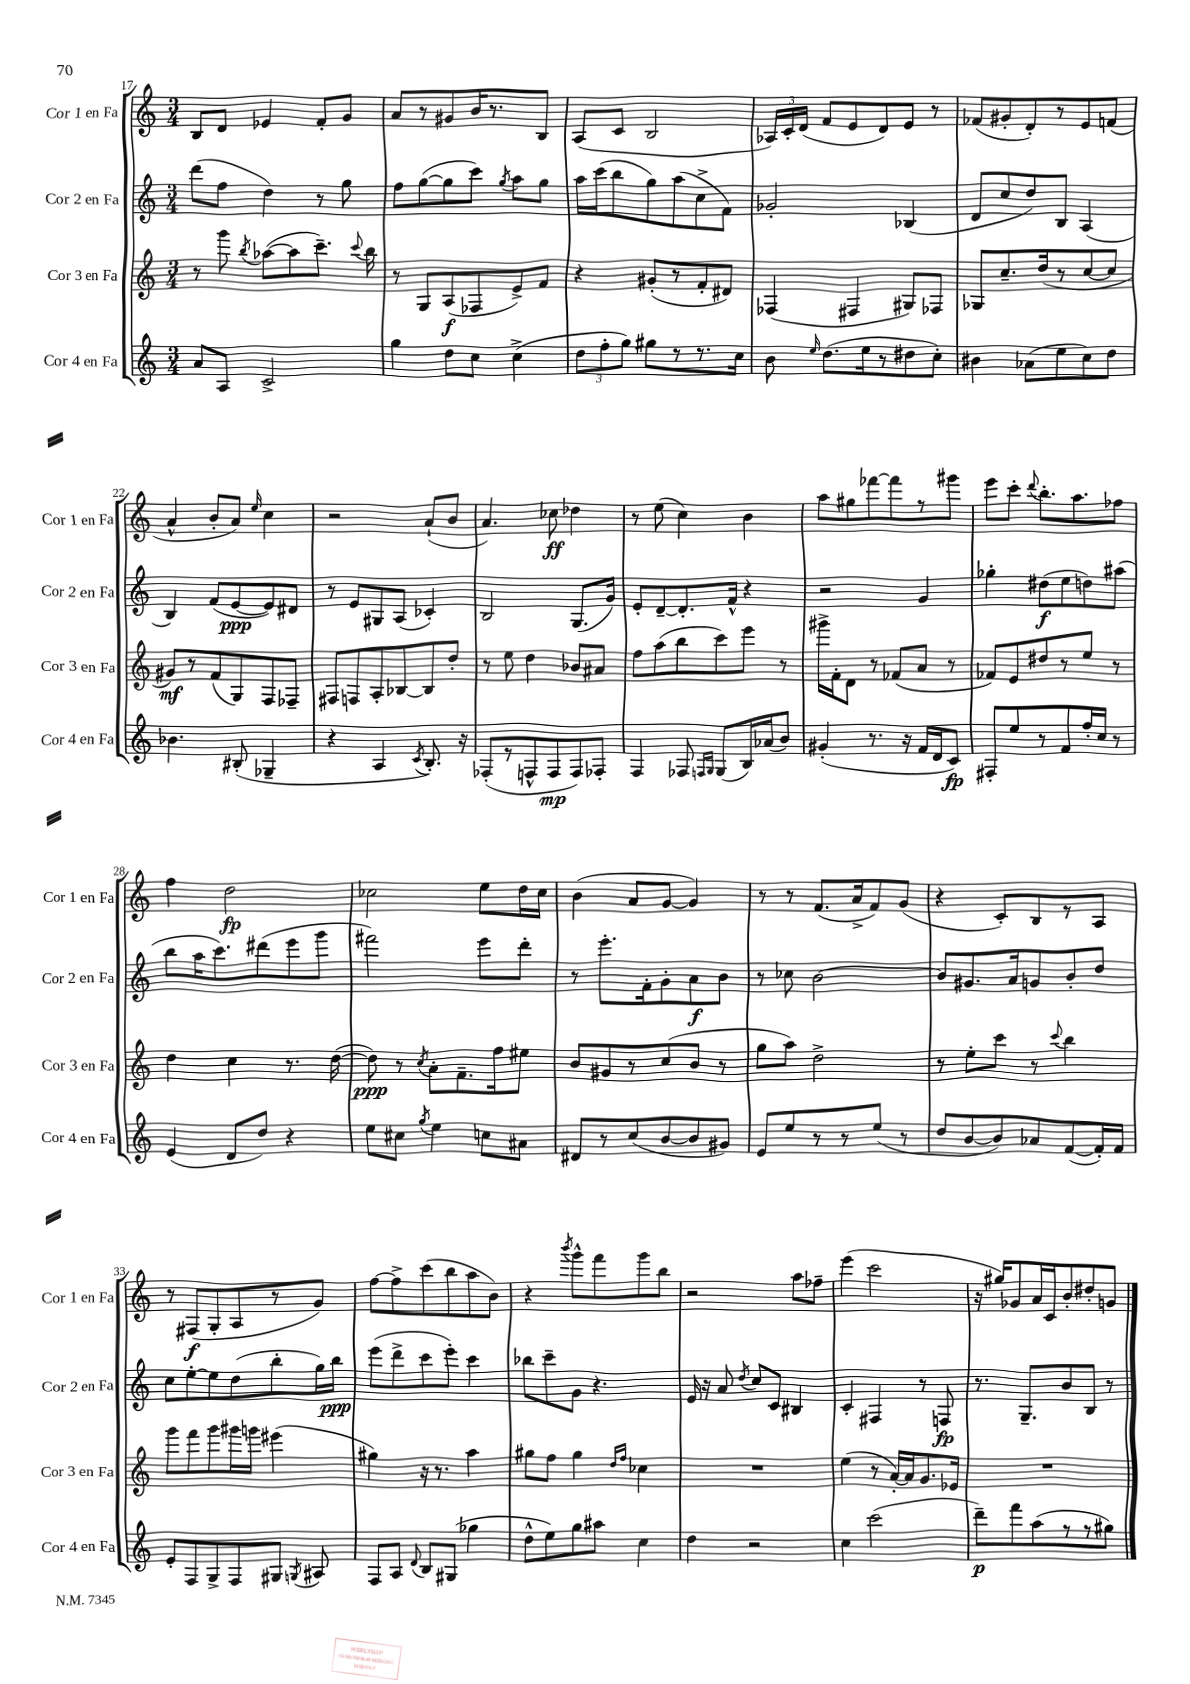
<<
\new StaffGroup <<
\new Staff = "s0" \with { instrumentName = "Cor 1 en Fa" shortInstrumentName = "Cor 1 en Fa" } {
    \clef treble \key c \major \numericTimeSignature \time 3/4
    \autoBeamOff b8[ d'8] ees'4 f'8[-. g'8] |
    a'8[ r8 gis'8 b'16 r8. b8] |
    a8[( c'8] b2 |
    \tuplet 3/2 { aes16[) c'16-. d'16]( } f'8[ e'8 d'8) e'8] r8 |
    fes'8[( gis'8-. d'8-.) r8 e'8 f'8]( |
    a'4-^ b'8[-. a'8]) \grace { e''16 } c''4 |
    r2 a'8[-!( b'8] |
    a'4.) ces''8\ff des''4 |
    r8 e''8( c''4) b'4 |
    a''8[ gis''8 fes'''8~ fes'''8 r8 gis'''8] |
    e'''8[ c'''8]-. \appoggiatura { d'''8 } b''8.[-. a''8. fes''8] |
    f''4 d''2\fp |
    ces''2 e''8[ d''16 ces''16] |
    b'4( a'8[ g'8]~ g'4) |
    r8 r8 f'8.[( a'16-> f'8) g'8]( |
    r4 c'8[-.) b8 r8 a8] |
    r8 fis8[\f( g8-. a8 r8 g'8]) |
    f''8[~ f''8-> c'''8( b''8 a''8 b'8]) |
    r4 \acciaccatura { b'''8 } g'''8[-^ f'''8 g'''8 b''8] |
    r2 a''8[ fes''8]-- |
    e'''4( c'''2 |
    r16 gis''16[) ges'8 a'16 c'16 b'8-. dis''8-. g'8] \bar "|." |
}
\new Staff = "s1" \with { instrumentName = "Cor 2 en Fa" shortInstrumentName = "Cor 2 en Fa" } {
    \clef treble \key c \major \numericTimeSignature \time 3/4
    \autoBeamOff d'''8[( f''8] d''4) r8 g''8 |
    f''8[ g''8~( g''8 c'''8]) \acciaccatura { g''8 } a''8[ g''8] |
    a''16[ c'''16( b''8 g''8) a''8( c''8-> f'8]) |
    ges'2-. bes4( |
    d'8[ c''8 d''8) b8] a4( |
    b4) f'8[( e'8~\ppp e'8) dis'8] |
    r8 e'8[ gis8 a8]( ces'4-.) |
    b2 g8.[( g'16]) |
    e'8[-. d'8~-- d'8.-. f'16]-^ r4 |
    r2 g'4 |
    ges''4-. dis''8[\f( e''8 d''8) ais''8]( |
    b''8[ a''16 c'''8.) dis'''8( e'''8 g'''8] |
    fis'''2) e'''8[ d'''8]-. |
    r8 e'''8.[-. f'16-. g'8-. a'8\f b'8] |
    r8 ces''8 b'2~ |
    b'8[ gis'8. a'16 g'8 b'8-. d''8] |
    c''8[ e''8~-. e''8 d''8( b''8-. g''16) b''16]\ppp |
    e'''8[( d'''8-> c'''8 e'''8]-.) c'''4 |
    bes''8[ c'''8-- g'8] r4. |
    e'16 r16 a'8 \acciaccatura { d''8 } c''8[ c'8] bis4 |
    c'4-. fis4 r8 f8\fp |
    r8. g8.[-- b'8 b8] r8 \bar "|." |
}
\new Staff = "s2" \with { instrumentName = "Cor 3 en Fa" shortInstrumentName = "Cor 3 en Fa" } {
    \clef treble \key c \major \numericTimeSignature \time 3/4
    \autoBeamOff r8 g'''8 \acciaccatura { b''8 } aes''8[~( aes''8 c'''8.]--) \appoggiatura { c'''8 } b''16 |
    r8 g8[ a8\f( fes8 e'8->) f'8] |
    r4 gis'8[-.( r8 f'8-. dis'8]) |
    fes4( fis4 gis8[) fes8] |
    ges8[ c''8.-- d''16( r8 c''8~ c''8] |
    gis'8[\mf) r8 f'8( g8) f8 fes8]-- |
    fis8[ f8 a8-. bes8~ bes8 d''8]-. |
    r8 e''8 d''4 bes'8[ ais'8] |
    f''8[ a''8( b''8 c'''8) e'''8] r8 |
    gis'''16[-> f'16-. d'8] r8 fes'8[( a'8] r8 |
    fes'8[) e'8 dis''8 r8 e''8] r8 |
    d''4 c''4 r8. d''16~( |
    d''8\ppp) r8 \acciaccatura { c''8 } a'8[-. f'8.-- f''16 eis''8] |
    b'8[ gis'8 r8 c''8( b'8] r8 |
    g''8[ a''8]) d''2-> |
    r8 e''8[-. c'''8] r8 \appoggiatura { c'''8 } b''4 |
    g'''8[ f'''8 g'''8 gis'''16 g'''16] eis'''4( |
    gis''4) r16 r8. a''4 |
    gis''8[ f''8] gis''4 \grace { d''16[ f''16] } ces''4 |
    R2. |
    e''4( r8 a'16[~-.) a'16 g'8. ees'16] |
    R2. \bar "|." |
}
\new Staff = "s3" \with { instrumentName = "Cor 4 en Fa" shortInstrumentName = "Cor 4 en Fa" } {
    \clef treble \key c \major \numericTimeSignature \time 3/4
    \autoBeamOff a'8[ a8] c'2-> |
    g''4 d''8[ c''8] c''4->( |
    \tuplet 3/2 { d''8[ f''8-. g''8]) } gis''8[ r8 r8. c''16] |
    b'8 \grace { e''16 } d''8.[( e''16 r8 dis''8 c''8]-.) |
    bis'4 aes'8[( e''8 c''8) d''8] |
    bes'4. bis8-.( ges4-- |
    r4 a4 \acciaccatura { c'8 } b8.-.) r16 |
    fes8[-.( r8 f8-^ f8\mp f8) fes8]-. |
    f4 fes8 \grace { f16[ g16] } g8[( b16) aes'16( b'8]) |
    gis'4-.( r8. r16 f'16[ d'16 c'8]\fp) |
    fis8[-. e''8 r8 f'8 f''16-. c''16] r8 |
    e'4( d'8[ d''8]) r4 |
    e''8[ cis''8] \acciaccatura { g''8 } e''4 c''8[ ais'8] |
    dis'8[ r8 c''8( b'8~ b'8 gis'8]) |
    e'8[ e''8 r8 r8 e''8]( r8 |
    d''8[ b'8~ b'8) aes'8 f'8~( f'16-.) f'16] |
    e'8[-. f8 g8-> f8 gis8] \acciaccatura { g8 } ais8 |
    f8[ a8] \appoggiatura { d'8 } b8[ gis8]( ges''4 |
    d''8[-^ e''8) g''8 ais''8] c''4 |
    d''4 r2 |
    c''4 c'''2( |
    d'''8[--\p) f'''8 a''8( r8 r8 gis''8]) \bar "|." |
}
>>
>>
\layout { \context { \Score currentBarNumber = #17 } }
